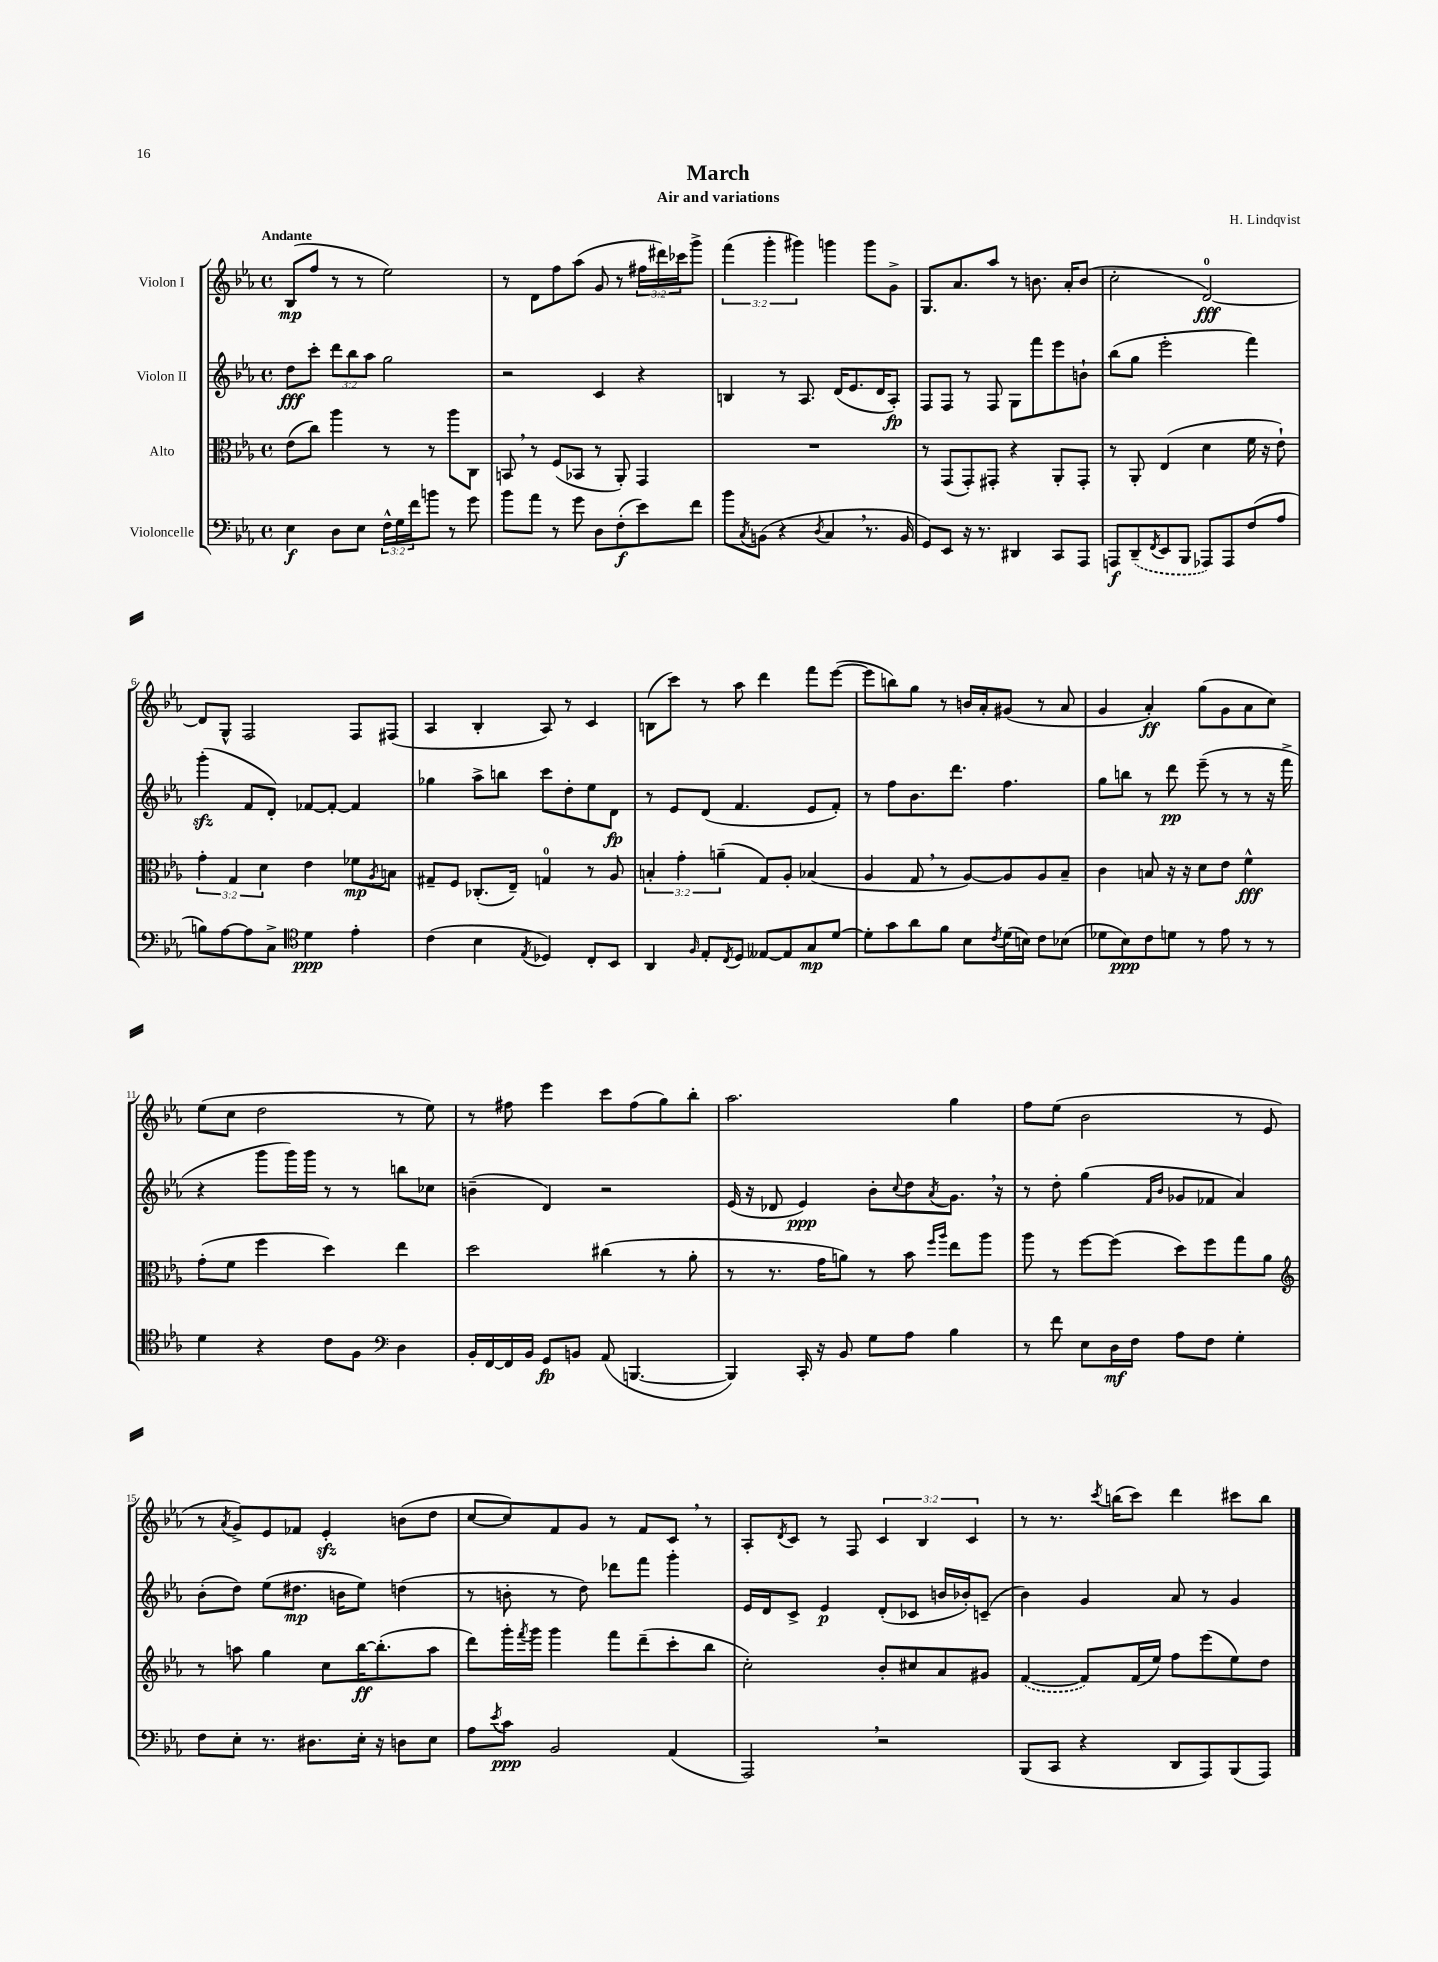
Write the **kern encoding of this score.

**kern	**dynam	**kern	**dynam	**kern	**dynam	**kern	**dynam
*part4	*part4	*part3	*part3	*part2	*part2	*part1	*part1
*staff4	*staff4	*staff3	*staff3	*staff2	*staff2	*staff1	*staff1
*I"Violoncelle	*	*I"Alto	*	*I"Violon II	*	*I"Violon I	*
*clefF4	*	*clefC3	*	*clefG2	*	*clefG2	*
*k[b-e-a-]	*	*k[b-e-a-]	*	*k[b-e-a-]	*	*k[b-e-a-]	*
*M4/4	*	*M4/4	*	*M4/4	*	*M4/4	*
*met(c)	*	*met(c)	*	*met(c)	*	*met(c)	*
=1	=1	=1	=1	=1	=1	=1	=1
!	!	!	!	!	!	!LO:TX:a:B:t=Andante	!
4E-\	f	(8e-\L	.	8dd\L	fff	(8B-/L	mp
.	.	8cc\J)	.	8ccc'\J	.	8ff/J	.
8D\L	.	4aa-\	.	12ddd\L	.	8r	.
.	.	.	.	12bb-\	.	.	.
8E-\J	.	.	.	.	.	8r	.
.	.	.	.	12aa-\J	.	.	.
24F^^\LL	.	8r	.	2gg\	.	2ee-\)	.
24G\	.	.	.	.	.	.	.
24f\J	.	.	.	.	.	.	.
8bn\J	.	8r	.	.	.	.	.
8r	.	8aa-\L	.	.	.	.	.
8g\	.	8C\J	.	.	.	.	.
=2	=2	=2	=2	=2	=2	=2	=2
8b-\L	.	8BBn,/	.	2r	.	8r	.
8a-\J	.	8r	.	.	.	8d\L	.
8r	.	(8F/L	.	.	.	8ff\	.
8g\	.	8BB-X/J	.	.	.	(8aa-\J	.
8D\L	.	8r	.	4c/	.	8g/	.
(8F'\	f	8AA-'/)	.	.	.	8r	.
8e-\)	.	4GG/	.	4r	.	24ff#X\LL	.
.	.	.	.	.	.	24ddd#X\)	.
.	.	.	.	.	.	24ccc-X\J	.
8f\J	.	.	.	.	.	8ggg^\J	.
=3	=3	=3	=3	=3	=3	=3	=3
8b-\L	.	1r	.	4Bn/	.	(6fff\	.
8qC/	.	.	.	.	.	.	.
(8BBn\J	.	.	.	.	.	.	.
.	.	.	.	.	.	6ggg'\	.
4r	.	.	.	8r	.	.	.
.	.	.	.	.	.	6ggg#X\)	.
.	.	.	.	8.A-/	.	.	.
8qD/	.	.	.	.	.	.	.
4C,/	.	.	.	.	.	4gggn\	.
.	.	.	.	(16d/KL	.	.	.
.	.	.	.	8.e-/	.	.	.
8.r	.	.	.	.	.	8ggg\L	.
.	.	.	.	16d/K	.	.	.
.	.	.	.	8A-'/J)	fp	8g^\J	.
16BB/	.	.	.	.	.	.	.
=4	=4	=4	=4	=4	=4	=4	=4
8GG/L)	.	8r	.	8F/L	.	8.G/L	.
8EE-/J	.	(8GG/L	.	8F/J	.	.	.
.	.	.	.	.	.	8.a-/	.
16r	.	8GG'/)	.	8r	.	.	.
8.r	.	.	.	.	.	.	.
.	.	8GG#X'/J	.	8F/	.	8aa-/J	.
4DD#X/	.	4r	.	8G\L	.	8r	.
.	.	.	.	8fff\	.	8.bn\	.
8CC/L	.	8AA-'/L	.	8eee-\	.	.	.
.	.	.	.	.	.	16a-'/KL	.
8AAA-/J	.	8GG#'/J	.	8bn`\J	.	(8b/J	.
=5	=5	=5	=5	=5	=5	=5	=5
8AAAn/L	f	8r	.	(8bb-\L	.	2cc'\	.
(8DD~/	.	8AA-'/	.	8gg\J	.	.	.
8qFF/	.	.	.	.	.	.	.
8EE-/	.	(4E-/	.	2eee-'\	.	.	.
8BBB-/J	.	.	.	.	.	.	.
8AAA-X/L)	.	4d\	.	.	.	[2d/)	fff
8AAA-/	.	.	.	.	.	.	.
(8F/	.	16f\	.	4fff\)	.	.	.
.	.	16r	.	.	.	.	.
8A-/J	.	8e-`\)	.	.	.	.	.
!!LO:LB:g=z
=6	=6	=6	=6	=6	=6	=6	=6
8Bn\L)	.	6g'\	.	(4gggzz'\	.	8d/L]	.
[8A-\	.	.	.	.	.	8G^^/J	.
.	.	6G/	.	.	.	.	.
8A-\]	.	.	.	8f/L	.	2F/	.
.	.	6d\	.	.	.	.	.
8C^\J	.	.	.	8d'/J)	.	.	.
*clefC4	*	*	*	*	*	*	*
4d\	ppp	4e-\	.	[8f-X/L	.	.	.
.	.	.	.	8f-'/J_	.	.	.
4e-'\	.	8f-X\L	mp	4f-/]	.	8F/L	.
.	.	8qA-/	.	.	.	.	.
.	.	8Bn\J	.	.	.	(8F#X/J	.
=7	=7	=7	=7	=7	=7	=7	=7
(4c\	.	8G#X~/L	.	4gg-X\	.	4A-/	.
.	.	8F/J	.	.	.	.	.
4B-\	.	(8.C-X'/L	.	8aa-^\L	.	4B-'/	.
.	.	.	.	8bbn\J	.	.	.
.	.	16E-~/Jk)	.	.	.	.	.
8qE-/	.	.	.	.	.	.	.
4D-X/)	.	4Gn/	.	8ccc\L	.	8A-/)	.
.	.	.	.	8dd'\	.	8r	.
8C'/L	.	8r	.	8ee-\	.	4c/	.
8BB-/J	.	8A-/	.	8d\J	fp	.	.
=8	=8	=8	=8	=8	=8	=8	=8
4AA-/	.	6Bn'/	.	8r	.	(8Bn\L	.
.	.	.	.	8e-/L	.	8ccc\J)	.
.	.	6g'\	.	.	.	.	.
16qqF/	.	.	.	.	.	.	.
8E-'/L	.	.	.	(8d/J	.	8r	.
.	.	(6an~\	.	.	.	.	.
8qC/	.	.	.	.	.	.	.
8D/J	.	.	.	4.f/	.	8aa-\	.
[8E--X/L	.	8G/L)	.	.	.	4ddd\	.
8E--/]	.	8A-'/J	.	.	.	.	.
8G/	mp	(4B-X/	.	8e-/L	.	8fff\L	.
[8d/J	.	.	.	8f'/J)	.	([8eee-\J	.
=9	=9	=9	=9	=9	=9	=9	=9
8d'\L]	.	4A-/	.	8r	.	8eee-\L]	.
8g\	.	.	.	8ff\L	.	8bbn\)	.
8a-\	.	8G,/	.	8.b-\	.	8gg\J	.
8f\J	.	8r	.	.	.	8r	.
.	.	.	.	8.ddd\J	.	.	.
8B-\L	.	[8A-/L)	.	.	.	16bn/LL	.
.	.	.	.	.	.	16a-'/J	.
8qc/	.	.	.	.	.	.	.
(16d\L	.	8A-/]	.	4.ff\	.	(8g#X/J	.
16Bn\JJ)	.	.	.	.	.	.	.
8c\L	.	8A-/	.	.	.	8r	.
(8B-X\J	.	8B-~/J	.	.	.	8a-/	.
=10	=10	=10	=10	=10	=10	=10	=10
8d-X\L	.	4c\	.	8gg\L	.	4g/	.
8B-\)	ppp	.	.	8bbn\J	.	.	.
8c\	.	8Bn/	.	8r	.	4a-'/)	ff
8dn\J	.	16r	.	8ddd\	pp	.	.
.	.	16r	.	.	.	.	.
8r	.	8d\L	.	(8eee-~\	.	(8gg\L	.
8e-\	.	8e-\J	.	8r	.	8g\	.
8r	.	4f^^\	fff	8r	.	8a-\	.
8r	.	.	.	16r	.	8cc\J)	.
.	.	.	.	16fff^\	.	.	.
!!LO:LB:g=z
=11	=11	=11	=11	=11	=11	=11	=11
4d\	.	(8g'\L	.	4r	.	(8ee-\L	.
.	.	8f\J	.	.	.	8cc\J	.
4r	.	4ff\	.	8ggg\L	.	2dd\	.
.	.	.	.	16ggg\L)	.	.	.
.	.	.	.	16ggg\JJ	.	.	.
8c\L	.	4dd\)	.	8r	.	.	.
8F\J	.	.	.	8r	.	.	.
*clefF4	*	*	*	*	*	*	*
4D\	.	4ee-\	.	8bbn\L	.	8r	.
.	.	.	.	8cc-X\J	.	8ee-\)	.
=12	=12	=12	=12	=12	=12	=12	=12
16BB-'/LL	.	2dd\	.	(4bn~\	.	8r	.
[16FF/	.	.	.	.	.	.	.
16FF/]	.	.	.	.	.	8ff#X\	.
16BB-/JJ	.	.	.	.	.	.	.
8GG/L	fp	.	.	4d/)	.	4eee-\	.
8BBn/J	.	.	.	.	.	.	.
(8AA-/	.	(4cc#X\	.	2r	.	8ccc\L	.
[4.BBBn/	.	.	.	.	.	(8ff#\	.
.	.	8r	.	.	.	8gg\)	.
.	.	8a-'\	.	.	.	8bb-'\J	.
=13	=13	=13	=13	=13	=13	=13	=13
4BBB/])	.	8r	.	(16e-/	.	2.aa-\	.
.	.	.	.	16r	.	.	.
.	.	8.r	.	8d-X/	.	.	.
16CC'/	.	.	.	4e-/)	ppp	.	.
16r	.	16g\KL	.	.	.	.	.
8BB-/	.	8an\J)	.	.	.	.	.
8G\L	.	8r	.	8b-'\L	.	.	.
.	.	.	.	8qqcc/	.	.	.
8A-\J	.	8b-\	.	8dd\	.	.	.
.	.	16qqff/LL	.	.	.	.	.
.	.	16qqaa-/JJ	.	8qa-/	.	.	.
4B-\	.	8ee-\L	.	8.g,\J	.	4gg\	.
.	.	8aa-\J	.	.	.	.	.
.	.	.	.	16r	.	.	.
=14	=14	=14	=14	=14	=14	=14	=14
8r	.	8aa-\	.	8r	.	8ff\L	.
8f\	.	8r	.	8dd'\	.	(8ee-\J	.
8E-\L	.	[8ff\L	.	(4gg\	.	2b-\	.
16D\L	mf	(8ff\J]	.	.	.	.	.
16F\JJ	.	.	.	.	.	.	.
.	.	.	.	16qqf/LL	.	.	.
.	.	.	.	16qqb-/JJ	.	.	.
8A-\L	.	8dd\L)	.	8g-X/L	.	.	.
8F\J	.	8ff\	.	8f-X/J	.	.	.
4G'\	.	8gg\	.	4a-/)	.	8r	.
.	.	8a-\J	.	.	.	8e-/	.
!!LO:LB:g=z
=15	=15	=15	=15	=15	=15	=15	=15
*	*	*clefG2	*	*	*	*	*
8F\L	.	8r	.	(8b-'\L	.	8r	.
.	.	.	.	.	.	8qa-/	.
8E-'\J	.	8aan\	.	8dd\J)	.	8g^/L)	.
8.r	.	4gg\	.	(8ee-\L	.	8e-/	.
.	.	.	.	8.dd#X\J	mp	8f-X/J	.
8.D#X\L	.	.	.	.	.	.	.
.	.	8cc\L	.	.	.	4e-zz'/	.
.	.	.	.	16bn\KL	.	.	.
16E-'\Jk	.	[16bb-\K	ff	8ee-\J)	.	.	.
16r	.	(8.bb-'\]	.	.	.	.	.
8Dn\L	.	.	.	(4ddn\	.	(8bn\L	.
8E-\J	.	8aa\J	.	.	.	8dd\J	.
=16	=16	=16	=16	=16	=16	=16	=16
8A-\L	.	8ddd\L)	.	8r	.	[8cc/L	.
8qe-/	.	.	.	.	.	.	.
8c\J	ppp	16ggg'\L	.	8bn'\	.	8cc/])	.
.	.	8qfff/	.	.	.	.	.
.	.	16ggg\JJ	.	.	.	.	.
2BB-/	.	4ggg\	.	8r	.	8f/	.
.	.	.	.	8dd\)	.	8g/J	.
.	.	8fff\L	.	8ddd-X\L	.	8r	.
.	.	(8ddd~\	.	8fff\J	.	8f/L	.
(4AA-/	.	8ccc'\	.	4ggg'\	.	8c,/J	.
.	.	8bb-\J	.	.	.	8r	.
=17	=17	=17	=17	=17	=17	=17	=17
2AAA-,/)	.	2cc'\)	.	16e-/LL	.	8A-'/L	.
.	.	.	.	16d/J	.	.	.
.	.	.	.	.	.	8qd/	.
.	.	.	.	8c^/J	.	8c/J	.
.	.	.	.	4e-/	p	8r	.
.	.	.	.	.	.	8F/	.
2r	.	8b-'/L	.	(8d'/L	.	6c/	.
.	.	8cc#X/	.	8c-X/J	.	.	.
.	.	.	.	.	.	6B-/	.
.	.	8a-/	.	16bn/LL	.	.	.
.	.	.	.	16b-X'/J)	.	.	.
.	.	.	.	.	.	6c/	.
.	.	8g#X/J	.	(8cn~/J	.	.	.
=18	=18	=18	=18	=18	=18	=18	=18
(8BBB-/L	.	([4f/	.	4b-\)	.	8r	.
8CC/J	.	.	.	.	.	8.r	.
4r	.	8f/L])	.	4g/	.	.	.
.	.	.	.	.	.	8qccc/	.
.	.	.	.	.	.	(16bbn\KL	.
.	.	(16f/L	.	.	.	8ccc\J)	.
.	.	16ee-/JJ)	.	.	.	.	.
8DD/L	.	8ff\L	.	8a-/	.	4ddd\	.
8AAA-/)	.	(8eee-\	.	8r	.	.	.
(8BBB-/	.	8ee-\)	.	4g/	.	8ccc#X\L	.
8AAA-/J)	.	8dd\J	.	.	.	8bb\J	.
==	==	==	==	==	==	==	==
*-	*-	*-	*-	*-	*-	*-	*-
